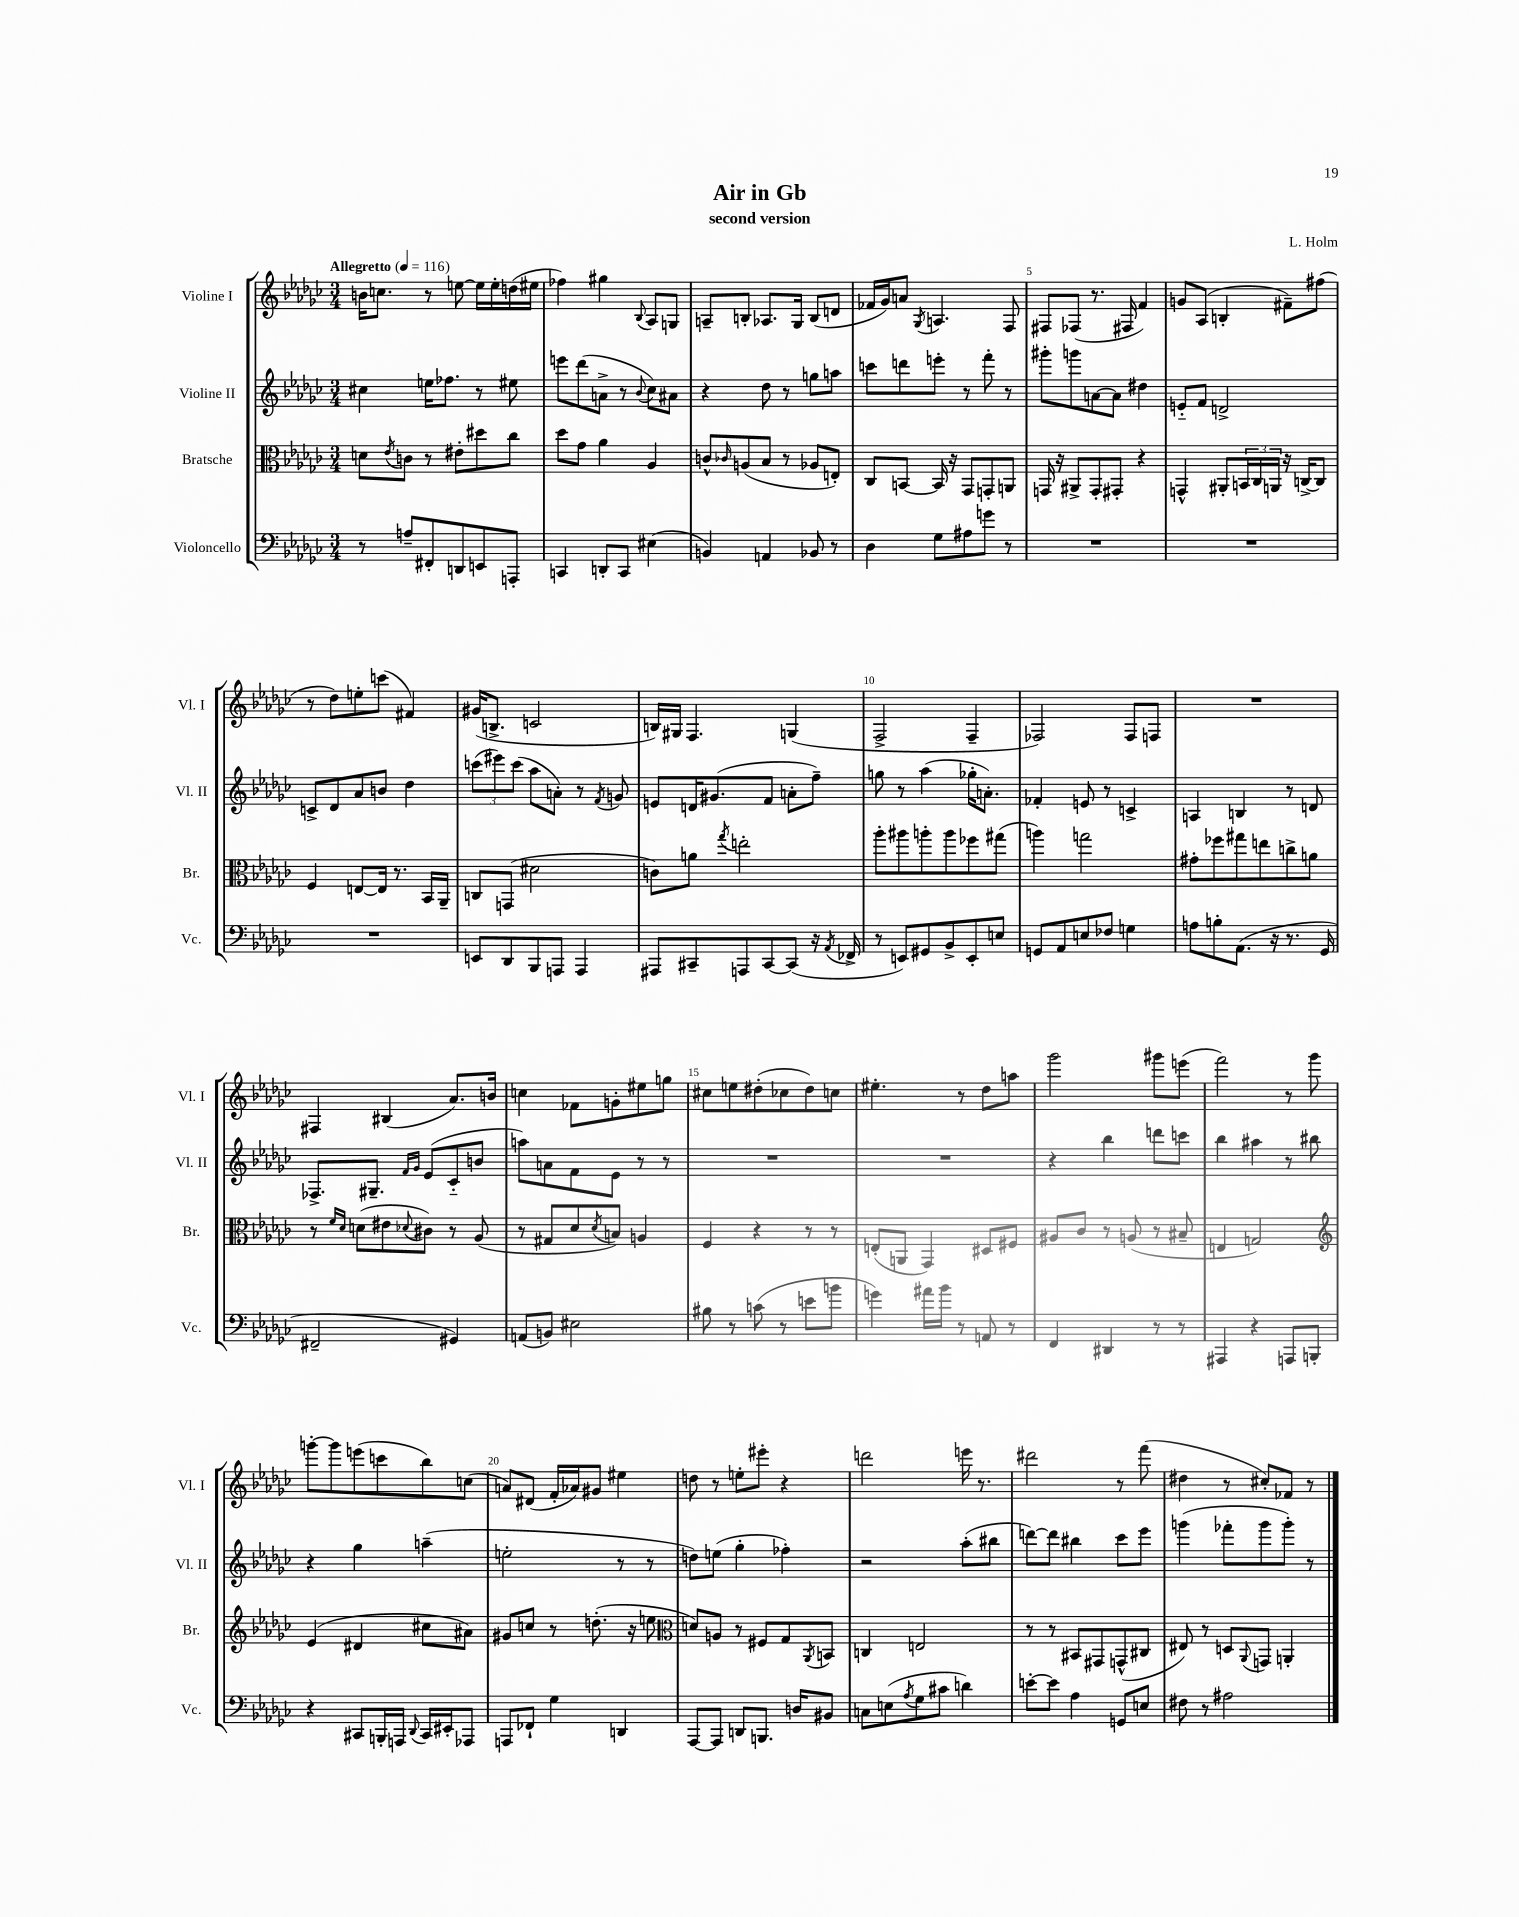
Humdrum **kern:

**kern	**kern	**kern	**kern
*part4	*part3	*part2	*part1
*staff4	*staff3	*staff2	*staff1
*I"Violoncello	*I"Bratsche	*I"Violine II	*I"Violine I
*I'Vc.	*I'Br.	*I'Vl. II	*I'Vl. I
*clefF4	*clefC3	*clefG2	*clefG2
*k[b-e-a-d-g-c-]	*k[b-e-a-d-g-c-]	*k[b-e-a-d-g-c-]	*k[b-e-a-d-g-c-]
*M3/4	*M3/4	*M3/4	*M3/4
*MM116	*MM116	*MM116	*MM116
=1	=1	=1	=1
!	!	!	!LO:TX:a:B:t=Allegretto
8r	8dn\L	4cc#X\	16bn\KL
.	.	.	8.ccn\J
.	8qe-/	.	.
8An~/L	8cn\J	.	.
8FF#X'/	8r	16een\KL	8r
.	.	8.ff-X\J	.
8DDn/	8e#X'\L	.	[8een\
8EEn/	8dd#X\	8r	16ee\LL]
.	.	.	16ee'\
8AAAn'/J	8cc-\J	8ee#X\	(16ddn\
.	.	.	16ee#X\JJ
=2	=2	=2	=2
4CCn/	8dd-\L	8eeen\L	4ff-X\)
.	8g-\J	(8ddd-\	.
8DDn'/L	4a-\	8an^\J	4gg#X\
8CC/J	.	8r	.
.	.	8qqb-/	8qqB-/
(4E#X\	4A-/	8cc-\L)	8A-/L
.	.	8a#X\J	8Gn/J
=3	=3	=3	=3
4BBn/)	8cn^^/L	4r	8An~/L
.	16qqc-X/	.	.
.	(8An/	.	8Bn'/J
4AAn/	8B-/J	8dd-\	8.A-X/L
.	8r	8r	.
.	.	.	16G-/Jk
8BB-X/	8A-X/L	8ggn\L	(8B/L
8r	8En'/J)	8aan\J	8dn/J
=4	=4	=4	=4
4D-\	8C-/L	8cccn\L	16f-X/LL
.	.	.	16g-/J)
.	[8BBn/J	8dddn\	8an/J
.	.	.	8qG-/
8G-\L	16BB/]	8eeen'\J	4.An/
.	16r	.	.
8A#X\	8GG-/L	8r	.
8gn\J	8GGn'/	8fff'\	.
8r	8AAn/J	8r	8F/
=5	=5	=5	=5
2.r	16GGn/	8ggg#X'\L	8F#X/L
.	16r	.	.
.	8AA#X^/L	8gggn\	(8F-X/J
.	8GG'/	[8an\	8.r
.	8GG#X'/J	8a\J]	.
.	.	.	16F#X/
.	4r	4dd#X\	4f/)
=6	=6	=6	=6
2.r	4GGn^^/	8en/L	8gn/L
.	.	8f/J	(8A-/J
.	8AA#X'/L	2dn^/	4Bn'/
.	24BBn/L	.	.
.	24C-/	.	.
.	24AAn/JJ	.	.
.	16r	.	8f#X~\L)
.	[16Cn^/KL	.	.
.	8C/J]	.	(8ff#X\J
!!LO:LB:g=z
=7	=7	=7	=7
2.r	4F/	8cn^/L	8r
.	.	8d-/	8dd-\L)
.	[8En/L	8a-/	8een'\
.	16E/Jk]	8bn/J	(8cccn\J
.	8.r	.	.
.	.	4dd-\	4f#X/)
.	16BB-/LL	.	.
.	16AA-~/JJ	.	.
=8	=8	=8	=8
8EEn/L	8Cn/L	(12cccn\L	(16g#X/KL
.	.	.	8.Bn^/J
.	.	12eee#X\)	.
8DD-/	(8GGn/J	.	.
.	.	(12ccc\J	.
8BBB-/	2d#X\	8aa-\L	2cn/
8AAAn/J	.	8an'\J)	.
4AAA/	.	8r	.
.	.	8qf/	.
.	.	8gn/	.
=9	=9	=9	=9
8AAA#X/L	8cn\L)	8en/L	16Bn/LL)
.	.	.	16G#X/JJ
8CC#X~/	8an\J	16dn/K	4.F/
.	.	(8.g#X/	.
.	8qgg-/	.	.
8AAAn/	2een'\	.	.
[8CC#/	.	8f/J	.
(8CC#/J]	.	8an'\L	(4Gn/
16r	.	8ff~\J)	.
8qAA-/	.	.	.
16FF-X^/	.	.	.
=10	=10	=10	=10
8r	8aa-'\L	8ggn\	2F^/
8EEn/L)	8aa#X\	8r	.
8GG#X/	8aan'\	(4aa-\	.
8BB-^/	8aa\	.	.
8EE'/	8ff-X\	16gg-X'\KL	4F~/
.	.	8.an'\J)	.
8En/J	(8gg#X\J	.	.
=11	=11	=11	=11
8GGn/L	4aan\)	4f-X'/	2F-X/)
8AA-/	.	.	.
8En/	2ggn\	8en/	.
8F-X/J	.	8r	.
4Gn\	.	4cn^/	8F-/L
.	.	.	8Fn/J
=12	=12	=12	=12
8An\L	8g#X'\L	4An/	2.r
8Bn'\	8ff-X\	.	.
(8.AA-\J	8gg#X\	4Bn/	.
.	8een\	.	.
16r	.	.	.
8.r	8ccn^\	8r	.
.	8an\J	8dn/	.
16GG-/	.	.	.
!!LO:LB:g=z
=13	=13	=13	=13
2FF#X~/	8r	8.F-X^/L	4F#X/
.	16qqf/LL	.	.
.	16qqd-/JJ	.	.
.	(8dn\L	.	.
.	.	8.G#X~/J	.
.	8e#X\	.	(4B#X/
.	.	16qqf/LL	.
.	8qqd-X/	16qqg-/JJ	.
.	8c#X\J)	(8e-/L	.
4GG#X/)	8r	8c-/	8.a-/L)
.	(8A-/	8bn/J	.
.	.	.	16bn/Jk
=14	=14	=14	=14
(8AAn/L	8r	8aan\L)	4ccn\
8BBn/J)	8G#X/L	8an\	.
2E#X\	8d-/	8f\	8f-X\L
.	8qd-/	.	.
.	8Bn/J)	8e-\J	8gn'\
.	4An/	8r	8ee#X\
.	.	8r	8ggn\J
=15	=15	=15	=15
8B#X\	4F/	2.r	8cc#X\L
8r	.	.	8een\
(8cn\	4r	.	(8dd#X'\
8r	.	.	8cc-X\
8en\L	8r	.	8dd#\)
8bn\J	8r	.	8ccn\J
=16	=16	=16	=16
4gn\)	(8En'/L	2.r	4.ee#X'\
.	8AAn/J	.	.
16a#X\LL	4GG-/)	.	.
16b-\JJ	.	.	.
8r	.	.	8r
8AAn/	8D#X/L	.	8dd-\L
8r	8F#X/J	.	8aan\J
=17	=17	=17	=17
4FF/	8A#X/L	4r	2ggg-\
.	8c-/J	.	.
4DD#X/	8r	4bb-\	.
.	(8An/	.	.
8r	8r	8dddn\L	8ggg#X\L
8r	8B#X~/	8cccn\J	(8eeen\J
=18	=18	=18	=18
4AAA#X/	4En/	4bb-\	2fff\)
4r	2Gn/)	4aa#X\	.
8AAAn/L	.	8r	8r
8BBBn'/J	.	8bb#X\	8ggg-\
!!LO:LB:g=z
=19	=19	=19	=19
*	*clefG2	*	*
4r	(4e-/	4r	[8gggn'\L
.	.	.	8ggg\]
8CC#X/L	4d#X/	4gg-\	(8eeen\
16BBBn'/L	.	.	8cccn\
16AAAn/JJ	.	.	.
8qqDD-/	.	.	.
16CC#/LL	8cc#X\L	(4aan~\	8bb-\)
16EE#X'/J	.	.	.
8AAA-X/J	8a#X\J)	.	(8ccn\J
=20	=20	=20	=20
8AAAn/L	8g#X/L	2een'\	8an/L)
8FF-X`/J	8ccn/J	.	(8d#X/J
4G-\	8r	.	16f'/LL
.	.	.	16a-X/J)
.	(8.ddn'\	.	8g#X/J
4DDn/	.	8r	4ee#X\
.	16r	.	.
.	8een\	8r	.
=21	=21	=21	=21
*	*clefC3	*	*
[8AAA-/L	8dn/L)	8ddn\L)	8ddn\
8AAA-/J]	8An/J	(8een\J	8r
8DDn/L	8r	4gg-'\	8een'\L
8.BBBn/J	8F#X/L	.	8eee#X'\J
.	8G-/	4ff-X'\)	4r
16Dn/KL	.	.	.
.	8qAA-/	.	.
8BB#X/J	8BBn/J	.	.
=22	=22	=22	=22
8Cn\L	4Cn/	2r	2dddn\
(8En\	.	.	.
8qA-/	.	.	.
8G-\	2En/	.	.
8c#X\J	.	.	.
4dn\)	.	(8aa-'\L	16eeen\
.	.	.	8.r
.	.	8bb#X\J	.
=23	=23	=23	=23
[8en'\L	8r	[8dddn\L)	2ddd#X\
8e\J]	8r	8ddd\J]	.
4A-\	8BB#X/L	4bb#X\	.
.	8GG#X/	.	.
8GGn/L	(8GGn^^/	8ccc-\L	8r
8En/J	8C#X/J	8eee-\J	(8fff\
=24	=24	=24	=24
8F#X\	8E#X/)	(4gggn\	4dd#X\
8r	8r	.	.
2A#X\	8Dn/L	8fff-X'\L	8r
.	8qqAA-/	.	.
.	8GGn/J	8ggg\	8cc#X'/L)
.	4AAn'/	8ggg'\J)	8f-X/J
.	.	8r	8r
==	==	==	==
*-	*-	*-	*-
